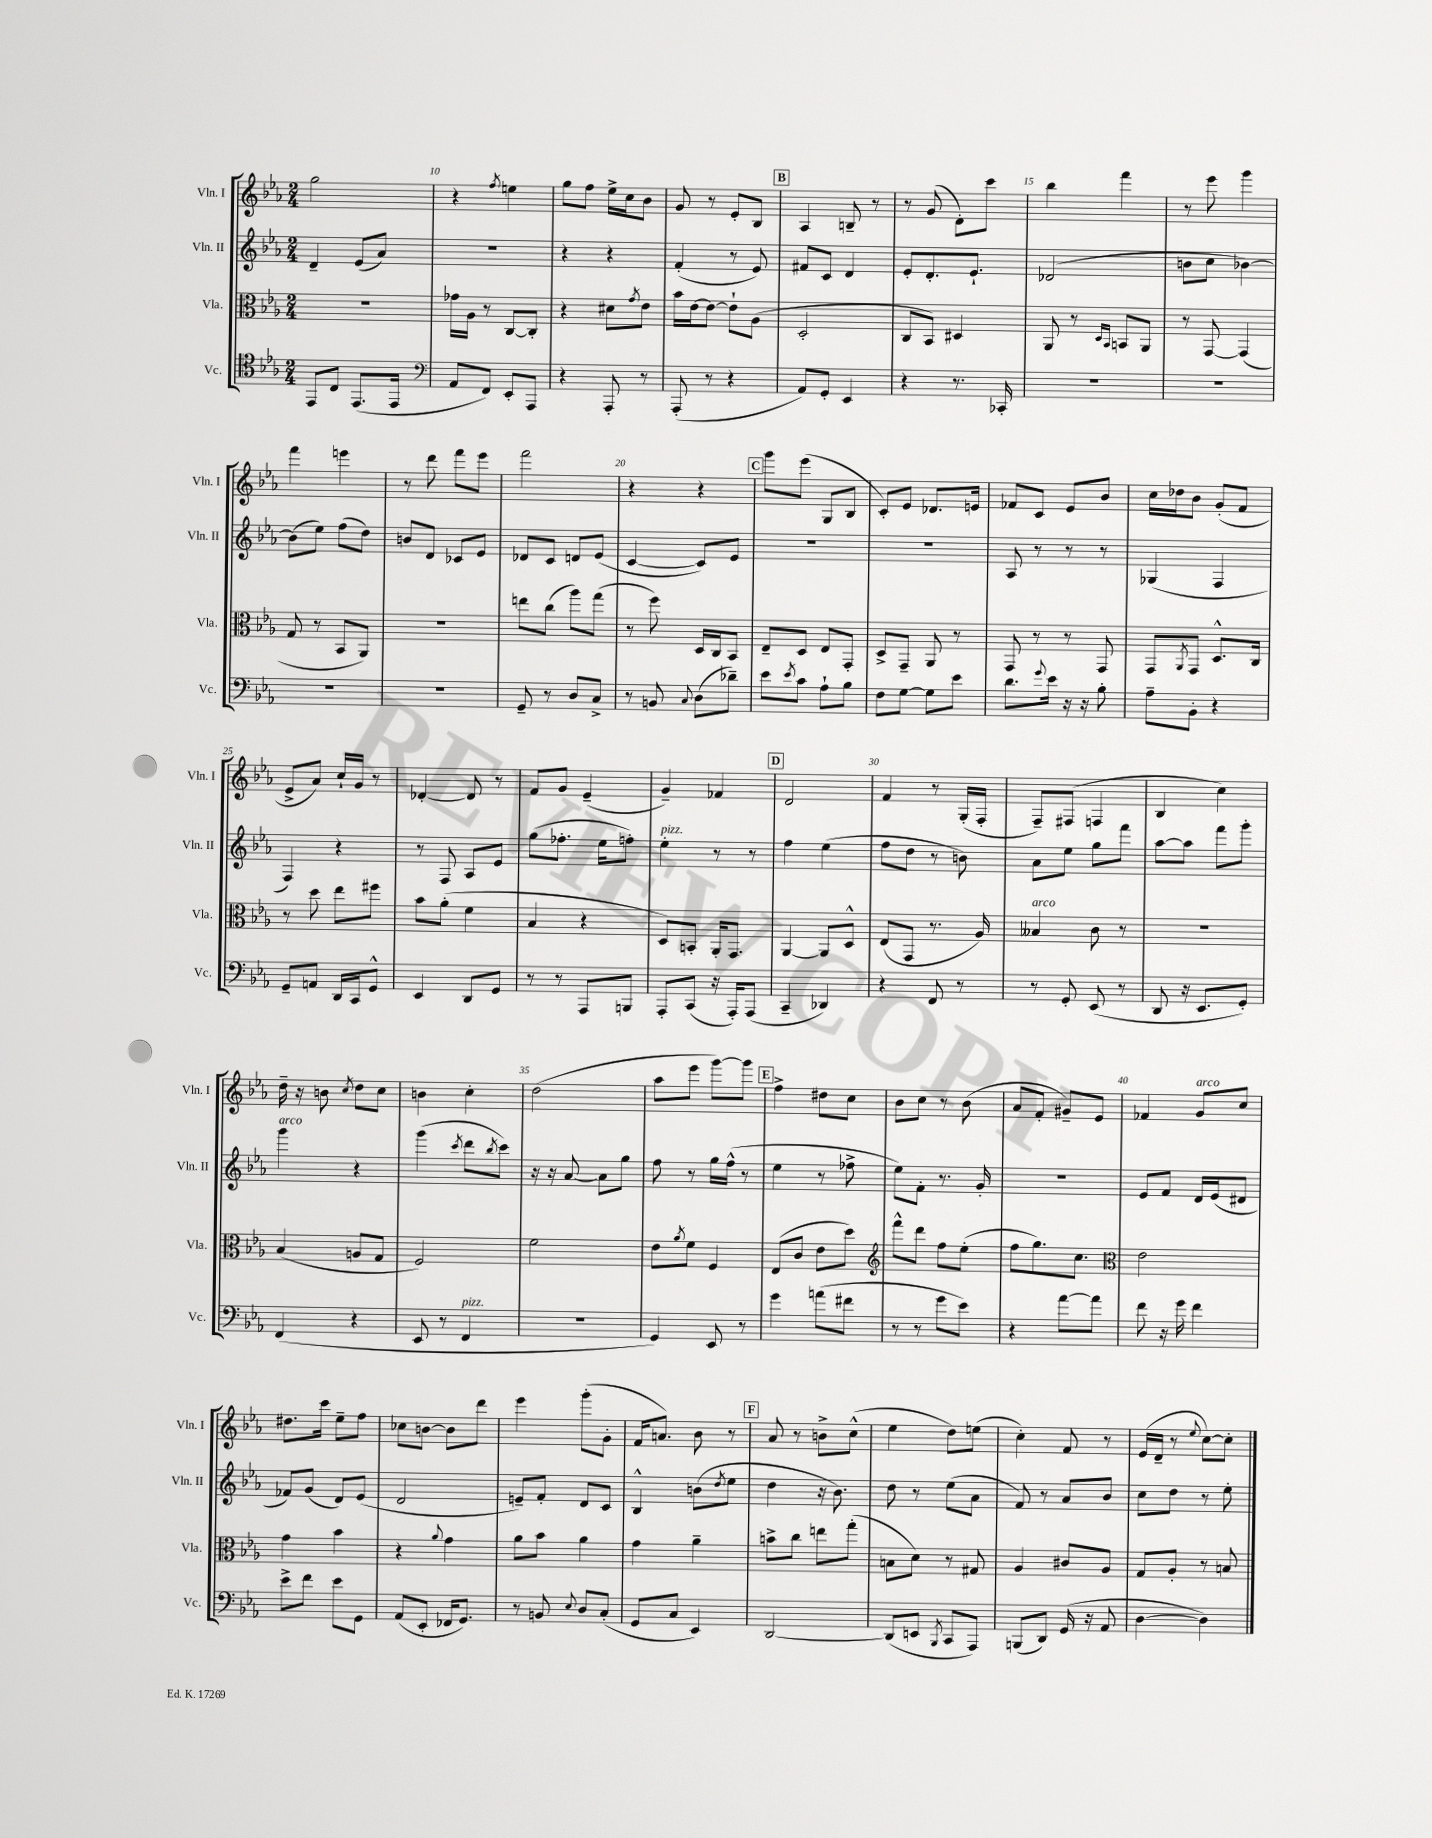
<<
\new StaffGroup <<
\new Staff = "s0" \with { instrumentName = "Vln. I" shortInstrumentName = "Vln. I" } {
    \clef treble \key ees \major \numericTimeSignature \time 2/4
    g''2 |
    r4 \acciaccatura { f''8 } e''4 |
    g''8 f''8 ees''16-> c''16 bes'8 |
    g'8 r8 ees'8-. bes8 |
    \mark \markup { \box "B" } aes4 b8-- r8 |
    r8 g'8( d'8-.) c'''8 |
    bes''4 f'''4 |
    r8 ees'''8 g'''4 |
    f'''4 e'''4 |
    r8 d'''8 f'''8 ees'''8 |
    f'''2 |
    r4 r4 |
    \mark \markup { \box "C" } g'''8 ees'''8( g8 bes8 |
    c'8-.) ees'8 des'8. e'16 |
    fes'8 c'8 ees'8 bes'8 |
    c''16 des''16 bes'8 g'8-.( f'8 |
    ees'8-> aes'8) c''16-! g'16 r8 |
    des'4~-. des'8 r8 |
    f'8 g'8 ees'4--( |
    g'4--) fes'4 |
    \mark \markup { \box "D" } d'2 |
    f'4 r8 g16-.( f16-. |
    f8--) fis8( f4 |
    bes4 c''4) |
    d''16-- r16 b'8 \acciaccatura { c''8 } d''8 c''8 |
    b'4 c''4-. |
    d''2( |
    aes''8 ees'''8 g'''8~) g'''8 |
    \mark \markup { \box "E" } f''4-> dis''8 c''8 |
    bes'8 c''8 r8 bes'8( |
    aes'8 f'8-. gis'8--) ees'8 |
    fes'4 g'8^\markup { \italic "arco" } c''8 |
    dis''8. c'''16 ees''8-- f''8 |
    ces''8 b'8~ b'8 d'''8 |
    ees'''4 g'''8-.( g'8-. |
    f'16 a'8.) bes'8 r8 |
    \mark \markup { \box "F" } aes'8 r8 b'8-> c''8-^( |
    ees''4 d''8) e''8( |
    c''4-.) f'8 r8 |
    ees'16( d'16-- r8 \appoggiatura { ees''8 } c''8~) c''8-. \bar "|." |
}
\new Staff = "s1" \with { instrumentName = "Vln. II" shortInstrumentName = "Vln. II" } {
    \clef treble \key ees \major \numericTimeSignature \time 2/4
    d'4-- ees'8( aes'8) |
    R2 |
    r4 r4 |
    f'4-.( r8 ees'8) |
    \mark \markup { \box "B" } fis'8 c'8 d'4 |
    ees'8-. d'8.-. ees'8.-! |
    des'2( |
    b'8 c''8 bes'4~) |
    bes'8( ees''8) f''8( d''8) |
    b'8 d'8 ces'8 ees'8 |
    des'8 c'8 d'8 ees'8( |
    c'4~ c'8) ees'8 |
    \mark \markup { \box "C" } R2 |
    R2 |
    aes8 r8 r8 r8 |
    ges4( f4 |
    f4) r4 |
    r8 f8 aes8 ees'8 |
    g''8( fes''8.-. ees''16 f''8-.) |
    ees''4-.^\markup { \italic "pizz." } r8 r8 |
    \mark \markup { \box "D" } f''4 ees''4( |
    f''8 d''8 r8 b'8) |
    aes'8 ees''8 g''8 f'''8 |
    aes''8~ aes''8 f'''8 g'''8-. |
    g'''4^\markup { \italic "arco" } r4 |
    g'''4( \acciaccatura { c'''8 } d'''8 \acciaccatura { bes''8 } c'''8) |
    r16 r16 aes'8~ aes'8 g''8 |
    f''8 r8 g''16 f''16-^( r8 |
    \mark \markup { \box "E" } ees''4 r8 fes''8-> |
    ees''8) f'8-. r8. g'16-. |
    R2 |
    ees'8 f'8 d'16 ees'16( dis'8 |
    fes'8) g'8( d'8) ees'8( |
    d'2 |
    e'8--) f'8-. d'8 c'8 |
    bes4-^ b'8( \acciaccatura { d''8 } ees''8 |
    \mark \markup { \box "F" } d''4 r16 bes'8.) |
    d''8 r8 ees''8( aes'8 |
    f'8) r8 aes'8 bes'8 |
    c''8 d''8 r8 ees''8-. \bar "|." |
}
\new Staff = "s2" \with { instrumentName = "Vla." shortInstrumentName = "Vla." } {
    \clef alto \key ees \major \numericTimeSignature \time 2/4
    r2 |
    ges'16 aes16 r8 c8~ c8-. |
    r4 dis'8 \acciaccatura { g'8 } ees'8 |
    bes'16 ees'16~ ees'8~ ees'8-! aes8( |
    \mark \markup { \box "B" } d2-. |
    c8 bes,8) dis4 |
    aes,8 r8 \grace { d16 bes,16 } b,8 aes,8 |
    r8 g,8~ g,4( |
    g8 r8 bes,8 aes,8) |
    R2 |
    e''8 c''8( aes''8) g''8( |
    r8 f''8) d16 c16 bes,8 |
    \mark \markup { \box "C" } ees8-- d8 ees8 g,8-. |
    d8-> g,8-- aes,8 r8 |
    g,8 r8 r8 g,8 |
    g,8 \acciaccatura { aes,8 } g,8 d8.-^ c16 |
    r8 d''8 ees''8 fis''8 |
    bes'8 aes'8-.( f'4 |
    bes4 r4 |
    d8) b,8-. aes,16-. g,8. |
    \mark \markup { \box "D" } aes,4~ aes,8 d8-^ |
    ees8( g,8 r8. aes16) |
    beses4^\markup { \italic "arco" } c'8 r8 |
    R2 |
    bes4( a8 g8 |
    f2) |
    f'2 |
    ees'8 \acciaccatura { aes'8 } f'8 f4 |
    \mark \markup { \box "E" } ees8( c'8 ees'8 d''8) |
    \clef treble f'''8-^ d'''8 f''8 ees''8-.( |
    f''8 g''8.) c''8. |
    \clef alto ees'2 |
    g'4 bes'4 |
    r4 \appoggiatura { aes'8 } g'4 |
    aes'8 bes'8 aes'4 |
    g'4 aes'4-- |
    \mark \markup { \box "F" } b'8-> c''8 e''8 g''8-.( |
    b8 d'8) r8 gis8 |
    aes4 cis'8 aes8 |
    g8 aes8-. r8 b8 \bar "|." |
}
\new Staff = "s3" \with { instrumentName = "Vc." shortInstrumentName = "Vc." } {
    \clef tenor \key ees \major \numericTimeSignature \time 2/4
    ees,8 c8 ees,8.( ees,16 |
    \clef bass aes,8 f,8) ees,8-. aes,,8 |
    r4 aes,,8-. r8 |
    aes,,8-.( r8 r4 |
    \mark \markup { \box "B" } aes,8) g,8-. ees,4 |
    r4 r8. ces,16-. |
    R2 |
    R2 |
    R2 |
    R2 |
    g,8-- r8 d8 c8-> |
    r8 b,8 \appoggiatura { c8 } d8( des'8--) |
    \mark \markup { \box "C" } ees'8 \acciaccatura { ees'8 } c'8 aes8-! bes8 |
    f8 g8~ g8 ees'8 |
    d'8. \appoggiatura { g'8 } ees'16 r16 r16 bes8-. |
    aes8-- bes,8-. r4 |
    g,8-- a,8 d,16 c,16 g,8-^ |
    ees,4 d,8 g,8 |
    r8 r8 aes,,8 b,,8 |
    aes,,8-. c,8( r16 aes,,16-.) aes,,8( |
    \mark \markup { \box "D" } c,4-- des,4) |
    r4 f,8 r8 |
    r8 g,8-. ees,8( r8 |
    d,8 r16 ees,8. g,8-.) |
    f,4( r4 |
    ees,8 r8 f,4^\markup { \italic "pizz." } |
    R2 |
    g,4) ees,8 r8 |
    \mark \markup { \box "E" } g'4 a'8( fis'8 |
    r8 r8 g'8 ees'8) |
    r4 aes'8~ aes'8 |
    f'8 r16 g'16 f'4 |
    ees'8-> f'8 ees'8 g,8 |
    aes,8( ees,8-. fes,16 g,8.) |
    r8 b,8 \appoggiatura { ees8 } d8 c8-.( |
    g,8 c8 ees,4) |
    \mark \markup { \box "F" } d,2~ |
    d,8( e,8 \acciaccatura { bes,,8 } c,8 aes,,8) |
    b,,8( d,8) g,16( r16 aes,8 |
    d4~ d4) \bar "|." |
}
>>
>>
\layout { \context { \Score currentBarNumber = #9 \override BarNumber.break-visibility = ##(#f #t #t) barNumberVisibility = #(every-nth-bar-number-visible 5) } }
